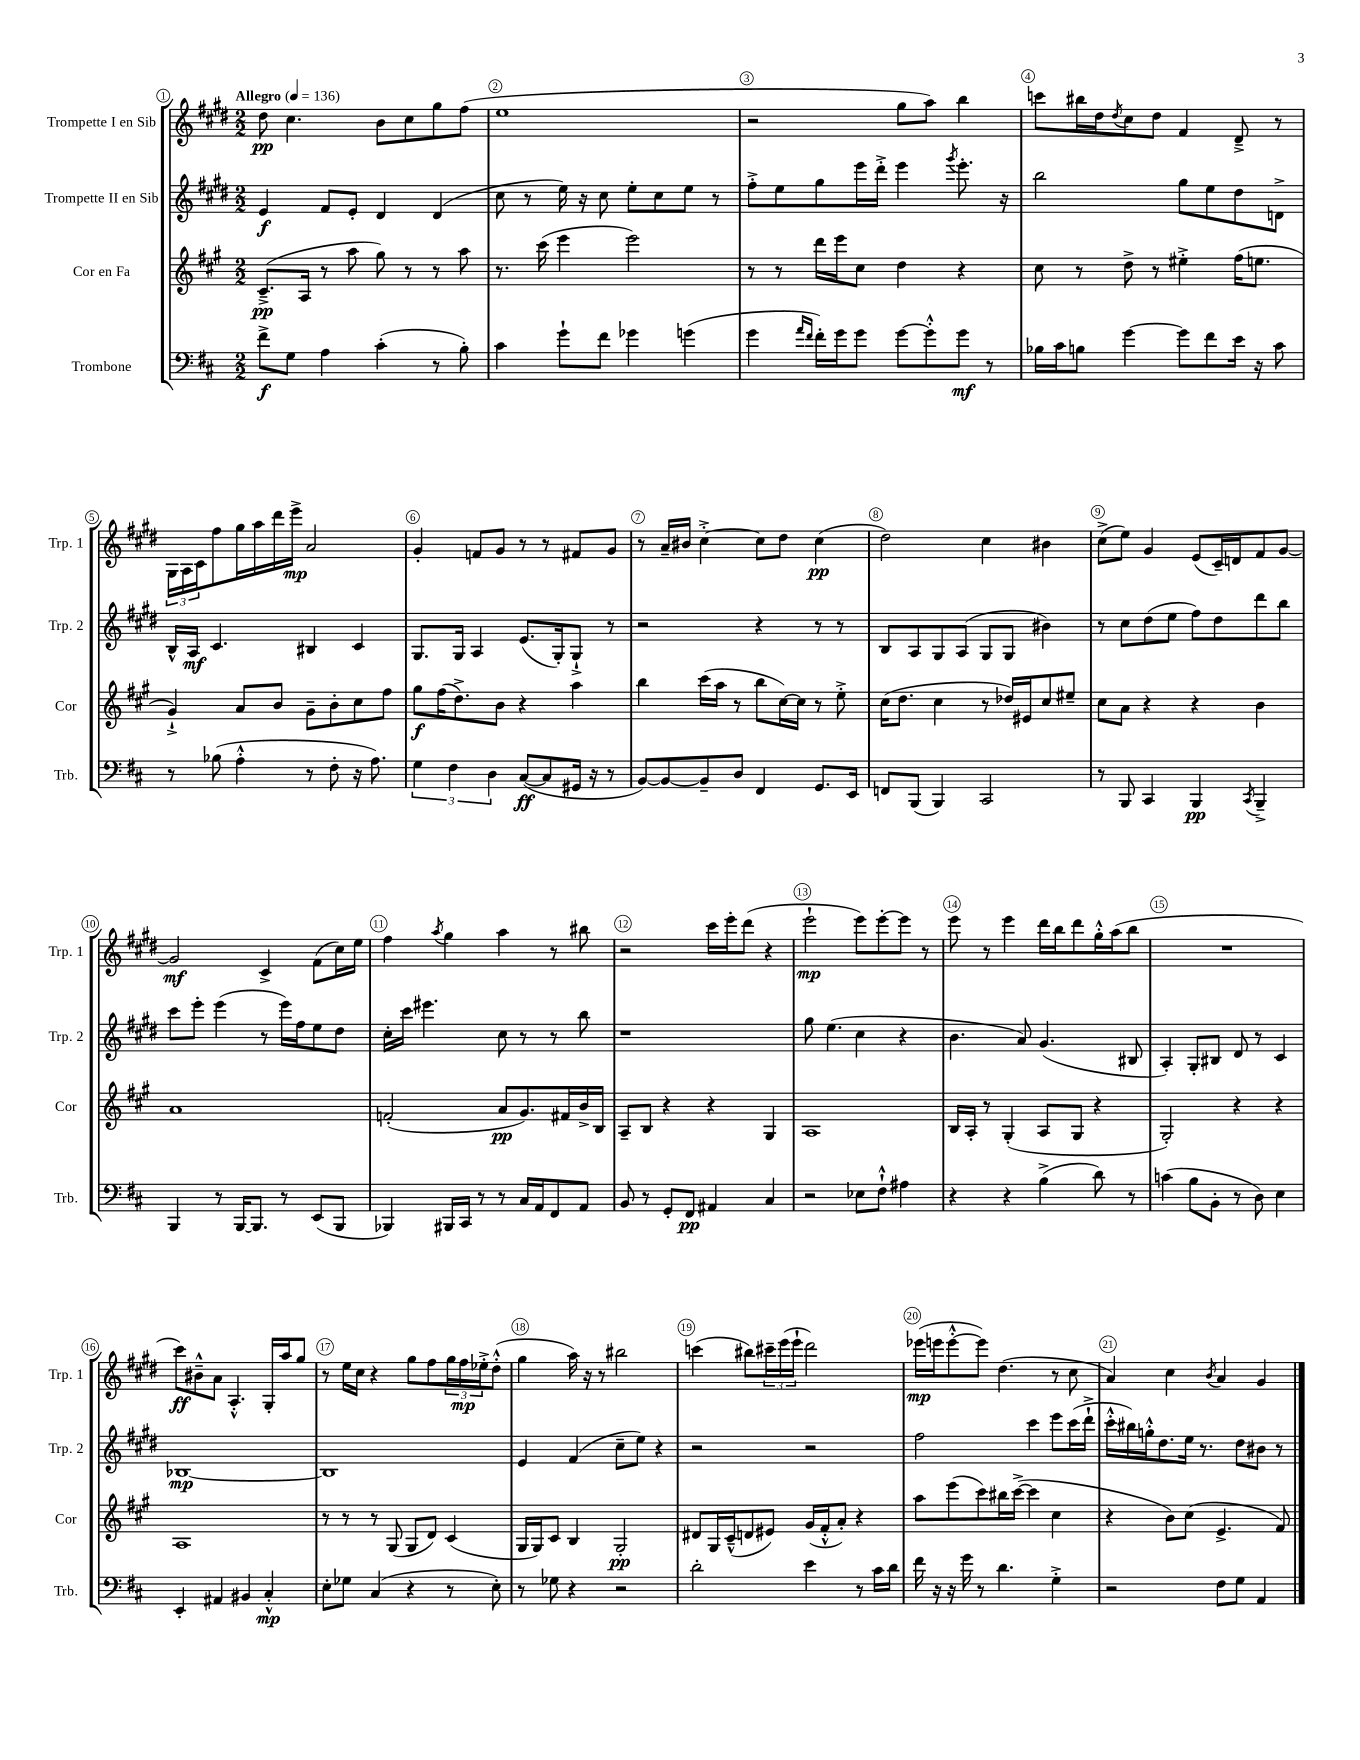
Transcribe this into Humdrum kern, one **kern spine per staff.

**kern	**dynam	**kern	**dynam	**kern	**dynam	**kern	**dynam
*part4	*part4	*part3	*part3	*part2	*part2	*part1	*part1
*staff4	*staff4	*staff3	*staff3	*staff2	*staff2	*staff1	*staff1
*I"Trombone	*	*I"Cor en Fa	*	*I"Trompette II en Sib	*	*I"Trompette I en Sib	*
*I'Trb.	*	*I'Cor	*	*I'Trp. 2	*	*I'Trp. 1	*
*clefF4	*	*clefG2	*	*clefG2	*	*clefG2	*
*k[f#c#]	*	*k[f#c#g#]	*	*k[f#c#g#d#]	*	*k[f#c#g#d#]	*
*M2/2	*	*M2/2	*	*M2/2	*	*M2/2	*
*MM136	*	*MM136	*	*MM136	*	*MM136	*
=1	=1	=1	=1	=1	=1	=1	=1
!	!	!	!	!	!	!LO:TX:a:B:t=Allegro	!
8f#^\L	f	(8.c#~^/L	pp	4e/	f	8dd#\	pp
8G\J	.	.	.	.	.	4.cc#\	.
.	.	16A/Jk	.	.	.	.	.
4A\	.	8r	.	8f#/L	.	.	.
.	.	8aa\	.	8e'/J	.	.	.
(4c#'\	.	8gg#\)	.	4d#/	.	8b\L	.
.	.	8r	.	.	.	8cc#\	.
8r	.	8r	.	(4d#/	.	8gg#\	.
8B'\)	.	8aa\	.	.	.	(8ff#\J	.
=2	=2	=2	=2	=2	=2	=2	=2
4c#\	.	8.r	.	8cc#\	.	1ee	.
.	.	.	.	8r	.	.	.
.	.	(16ccc#\	.	.	.	.	.
8g`\L	.	4eee\	.	16ee\)	.	.	.
.	.	.	.	16r	.	.	.
8f#\J	.	.	.	8cc#\	.	.	.
4g-X\	.	2eee\)	.	8ee'\L	.	.	.
.	.	.	.	8cc#\	.	.	.
(4gn\	.	.	.	8ee\J	.	.	.
.	.	.	.	8r	.	.	.
=3	=3	=3	=3	=3	=3	=3	=3
4g\	.	8r	.	8ff#'^\L	.	2r	.
.	.	8r	.	8ee\	.	.	.
16qqa/LL	.	.	.	.	.	.	.
16qqf#/JJ	.	.	.	.	.	.	.
16f#'\LL)	.	16ddd\LL	.	8gg#\	.	.	.
16g\J	.	16eee\J	.	.	.	.	.
8g\J	.	8cc#\J	.	16eee\L	.	.	.
.	.	.	.	16ddd#'^\JJ	.	.	.
[8g\L	.	4dd\	.	4eee\	.	8gg#\L	.
8g'^^\]	.	.	.	.	.	8aa\J)	.
.	.	.	.	8qggg#/	.	.	.
8g\J	mf	4r	.	8.eee'\	.	4bb\	.
8r	.	.	.	.	.	.	.
.	.	.	.	16r	.	.	.
=4	=4	=4	=4	=4	=4	=4	=4
16B-X\LL	.	8cc#\	.	2bb\	.	8cccn\L	.
16c#\J	.	.	.	.	.	.	.
8Bn\J	.	8r	.	.	.	16bb#X\L	.
.	.	.	.	.	.	16dd#\J	.
.	.	.	.	.	.	8qdd#/	.
[4g\	.	8dd^\	.	.	.	8cc#\	.
.	.	8r	.	.	.	8dd#\J	.
8g\L]	.	4ee#X'^\	.	8gg#\L	.	4f#/	.
8f#\	.	.	.	8ee\	.	.	.
16e\Jk	.	(16ff#\KL	.	8dd#\	.	8d#~^/	.
16r	.	8.een\J	.	.	.	.	.
8c#\	.	.	.	8dn^\J	.	8r	.
!!LO:LB:g=z
=5	=5	=5	=5	=5	=5	=5	=5
8r	.	4g#`^/)	.	16B^^/LL	.	24G#\LL	.
.	.	.	.	.	.	24A\	.
.	.	.	.	16A/JJ	mf	.	.
.	.	.	.	.	.	24c#\J	.
(8B-X\	.	.	.	4.c#/	.	8ff#\	.
4A'^^\	.	8a/L	.	.	.	16gg#\L	.
.	.	.	.	.	.	16aa\	.
.	.	8b/J	.	.	.	16ddd#\	.
.	.	.	.	.	.	16eee^\JJ	mp
8r	.	8g#~\L	.	4B#X/	.	2a/	.
8F#'\	.	8b'\	.	.	.	.	.
16r	.	8cc#\	.	4c#/	.	.	.
8.A\)	.	.	.	.	.	.	.
.	.	8ff#\J	.	.	.	.	.
=6	=6	=6	=6	=6	=6	=6	=6
6G\	.	8gg#\L	f	8.G#/L	.	4g#'/	.
.	.	(16ff#\K	.	.	.	.	.
6F#\	.	.	.	.	.	.	.
.	.	8.dd^\)	.	16G#/Jk	.	.	.
.	.	.	.	4A/	.	8fn/L	.
6D\	.	.	.	.	.	.	.
.	.	8b\J	.	.	.	8g#/J	.
([8C#/L	ff	4r	.	(8.e/L	.	8r	.
8C#/]	.	.	.	.	.	8r	.
.	.	.	.	16G#'/k)	.	.	.
16GG#X/Jk	.	4aa\	.	8G#`^/J	.	8f#X/L	.
16r	.	.	.	.	.	.	.
8r	.	.	.	8r	.	8g#/J	.
=7	=7	=7	=7	=7	=7	=7	=7
[8BB/L)	.	4bb\	.	2r	.	8r	.
8BB/_	.	.	.	.	.	16a~/LL	.
.	.	.	.	.	.	16b#X/JJ	.
8BB~/]	.	(16ccc#\LL	.	.	.	[4cc#'^\	.
.	.	16aa\JJ	.	.	.	.	.
8D/J	.	8r	.	.	.	.	.
4FF#/	.	8bb\L	.	4r	.	8cc#\L]	.
.	.	[16cc#\L)	.	.	.	8dd#\J	.
.	.	16cc#\JJ]	.	.	.	.	.
8.GG/L	.	8r	.	8r	.	(4cc#\	pp
.	.	8ee'^\	.	8r	.	.	.
16EE/Jk	.	.	.	.	.	.	.
=8	=8	=8	=8	=8	=8	=8	=8
8FFn/L	.	(16cc#\KL	.	8B/L	.	2dd#\)	.
.	.	8.dd\J	.	.	.	.	.
(8BBB/J	.	.	.	8A/	.	.	.
4BBB/)	.	4cc#\	.	8G#/	.	.	.
.	.	.	.	(8A/J	.	.	.
2CC#/	.	8r	.	8G#/L	.	4cc#\	.
.	.	16dd-X/LL)	.	8G#/J	.	.	.
.	.	16e#X/J	.	.	.	.	.
.	.	8cc#/	.	4b#X\)	.	4b#X\	.
.	.	8ee#X~/J	.	.	.	.	.
=9	=9	=9	=9	=9	=9	=9	=9
8r	.	8cc#\L	.	8r	.	(8cc#^\L	.
8BBB/	.	8a\J	.	8cc#\L	.	8ee\J)	.
4CC#/	.	4r	.	(8dd#\	.	4g#/	.
.	.	.	.	8ee\J	.	.	.
4BBB/	pp	4r	.	8ff#\L)	.	(8e/L	.
.	.	.	.	8dd#\	.	16c#~/L)	.
.	.	.	.	.	.	16dn/J	.
8qCC#/	.	.	.	.	.	.	.
4BBB~^/	.	4b\	.	8ddd#\	.	8f#/	.
.	.	.	.	8bb\J	.	[8g#/J	.
!!LO:LB:g=z
=10	=10	=10	=10	=10	=10	=10	=10
4BBB/	.	1a	.	8ccc#\L	.	2g#/]	mf
.	.	.	.	8eee'\J	.	.	.
8r	.	.	.	(4eee\	.	.	.
[16BBB/KL	.	.	.	.	.	.	.
8.BBB/J]	.	.	.	.	.	.	.
.	.	.	.	8r	.	4c#^/	.
8r	.	.	.	16eee\LL)	.	.	.
.	.	.	.	16ff#\J	.	.	.
(8EE/L	.	.	.	8ee\	.	(8f#\L	.
8BBB/J	.	.	.	8dd#\J	.	16cc#\L)	.
.	.	.	.	.	.	16ee\JJ	.
=11	=11	=11	=11	=11	=11	=11	=11
4BBB-X/)	.	(2fn'/	.	16cc#'\LL	.	4ff#\	.
.	.	.	.	16ccc#\JJ	.	.	.
.	.	.	.	4.eee#X\	.	.	.
.	.	.	.	.	.	8qaa/	.
16BBB#X/LL	.	.	.	.	.	4gg#\	.
16CC#/JJ	.	.	.	.	.	.	.
8r	.	.	.	.	.	.	.
8r	.	8a/L	pp	8cc#\	.	4aa\	.
16C#/LL	.	8.g#/)	.	8r	.	.	.
16AA/J	.	.	.	.	.	.	.
8FF#/	.	.	.	8r	.	8r	.
.	.	16f#X/L	.	.	.	.	.
8AA/J	.	16b^/	.	8bb\	.	8bb#X\	.
.	.	16B/JJ	.	.	.	.	.
=12	=12	=12	=12	=12	=12	=12	=12
8BB/	.	8A~/L	.	1r	.	2r	.
8r	.	8B/J	.	.	.	.	.
8GG'/L	.	4r	.	.	.	.	.
8FF#/J	pp	.	.	.	.	.	.
4AA#X/	.	4r	.	.	.	16ccc#\LL	.
.	.	.	.	.	.	16eee'\J	.
.	.	.	.	.	.	(8ddd#\J	.
4C#/	.	4G#/	.	.	.	4r	.
=13	=13	=13	=13	=13	=13	=13	=13
2r	.	1A	.	8gg#\	.	2eee`\	mp
.	.	.	.	(4.ee\	.	.	.
8E-X\L	.	.	.	4cc#\	.	8eee\L)	.
8F#`^^\J	.	.	.	.	.	[8eee'\	.
4A#X\	.	.	.	4r	.	8eee\J]	.
.	.	.	.	.	.	8r	.
=14	=14	=14	=14	=14	=14	=14	=14
4r	.	16B/LL	.	4.b\	.	8eee\	.
.	.	16A'/JJ	.	.	.	.	.
.	.	8r	.	.	.	8r	.
4r	.	(4G#'/	.	.	.	4eee\	.
.	.	.	.	8a/)	.	.	.
(4B^\	.	8A/L	.	(4.g#/	.	16ddd#\LL	.
.	.	.	.	.	.	16bb\J	.
.	.	8G#/J	.	.	.	8ddd#\	.
8d\)	.	4r	.	.	.	16gg#'^^\L	.
.	.	.	.	.	.	(16aa\J	.
8r	.	.	.	8B#X/	.	8bb\J	.
=15	=15	=15	=15	=15	=15	=15	=15
(4cn\	.	2G#'/)	.	4A'/)	.	1r	.
8B\L	.	.	.	8G#'/L	.	.	.
8BB'\J	.	.	.	8B#X/J	.	.	.
8r	.	4r	.	8d#/	.	.	.
8D\)	.	.	.	8r	.	.	.
4E\	.	4r	.	4c#/	.	.	.
!!LO:LB:g=z
=16	=16	=16	=16	=16	=16	=16	=16
4EE'/	.	1A	.	[1B-X	mp	8ccc#\L)	ff
.	.	.	.	.	.	8b#X~^^\	.
4AA#X/	.	.	.	.	.	8a\J	.
.	.	.	.	.	.	4.A'^^/	.
4BB#X/	.	.	.	.	.	.	.
4C#'^^/	mp	.	.	.	.	16G#'/LL	.
.	.	.	.	.	.	16aa/J	.
.	.	.	.	.	.	8gg#/J	.
=17	=17	=17	=17	=17	=17	=17	=17
8E'\L	.	8r	.	1B-]	.	8r	.
8G-X\J	.	8r	.	.	.	16ee\LL	.
.	.	.	.	.	.	16cc#\JJ	.
(4C#/	.	8r	.	.	.	4r	.
.	.	(8G#/	.	.	.	.	.
4r	.	8G#/L	.	.	.	8gg#\L	.
.	.	8d/J)	.	.	.	8ff#\	.
8r	.	(4c#/	.	.	.	24gg#\L	.
.	.	.	.	.	.	24ff#\	mp
.	.	.	.	.	.	24ee-X'^\J	.
8E'\)	.	.	.	.	.	(8dd#'^^\J	.
=18	=18	=18	=18	=18	=18	=18	=18
8r	.	16G#/LL	.	4e/	.	4gg#\	.
.	.	16G#/J)	.	.	.	.	.
8G-X\	.	8c#/J	.	.	.	.	.
4r	.	4B/	.	(4f#/	.	16aa\)	.
.	.	.	.	.	.	16r	.
.	.	.	.	.	.	8r	.
2r	.	2G#'/	pp	8cc#~\L	.	2bb#X\	.
.	.	.	.	8ee\J)	.	.	.
.	.	.	.	4r	.	.	.
=19	=19	=19	=19	=19	=19	=19	=19
2d'\	.	8d#X/L	.	2r	.	(4cccn\	.
.	.	16G#/L	.	.	.	.	.
.	.	(16c#~^^/J	.	.	.	.	.
.	.	8dn/	.	.	.	8bb#X\L)	.
.	.	8e#X/J)	.	.	.	24ccc#X~\L	.
.	.	.	.	.	.	(24eee\	.
.	.	.	.	.	.	24eee`\JJ	.
4e\	.	(16g#/LL	.	2r	.	2ddd#\)	.
.	.	16f#'^^/J	.	.	.	.	.
.	.	8a'/J)	.	.	.	.	.
8r	.	4r	.	.	.	.	.
16c#\LL	.	.	.	.	.	.	.
16d\JJ	.	.	.	.	.	.	.
=20	=20	=20	=20	=20	=20	=20	=20
16f#\	.	8aa\L	.	2ff#\	.	(16eee-X\LL	mp
16r	.	.	.	.	.	16eeen\J	.
16r	.	(8eee\	.	.	.	[8eee'^^\	.
16g\	.	.	.	.	.	.	.
8r	.	8ccc#\)	.	.	.	8eee\J])	.
4.d\	.	16bb#X\L	.	.	.	(4.dd#\	.
.	.	([16ccc#^\JJ	.	.	.	.	.
.	.	4ccc#\]	.	4ccc#\	.	.	.
4G'^\	.	4cc#\	.	8eee\L	.	8r	.
.	.	.	.	(16ccc#\L	.	8cc#\	.
.	.	.	.	16ddd#`^\JJ	.	.	.
=21	=21	=21	=21	=21	=21	=21	=21
2r	.	4r	.	16ccc#'^^\LL	.	4a/)	.
.	.	.	.	16bb#X\)	.	.	.
.	.	.	.	16ggn'^^\J	.	.	.
.	.	.	.	8.dd#\	.	.	.
.	.	8b\L)	.	.	.	4cc#\	.
.	.	(8cc#\J	.	16ee\Jk	.	.	.
.	.	.	.	8.r	.	.	.
.	.	.	.	.	.	8qb/	.
8F#\L	.	4.e^/	.	.	.	4a/	.
8G\J	.	.	.	8dd#\L	.	.	.
4AA/	.	.	.	8b#X\J	.	4g#/	.
.	.	8f#/)	.	8r	.	.	.
==	==	==	==	==	==	==	==
*-	*-	*-	*-	*-	*-	*-	*-
